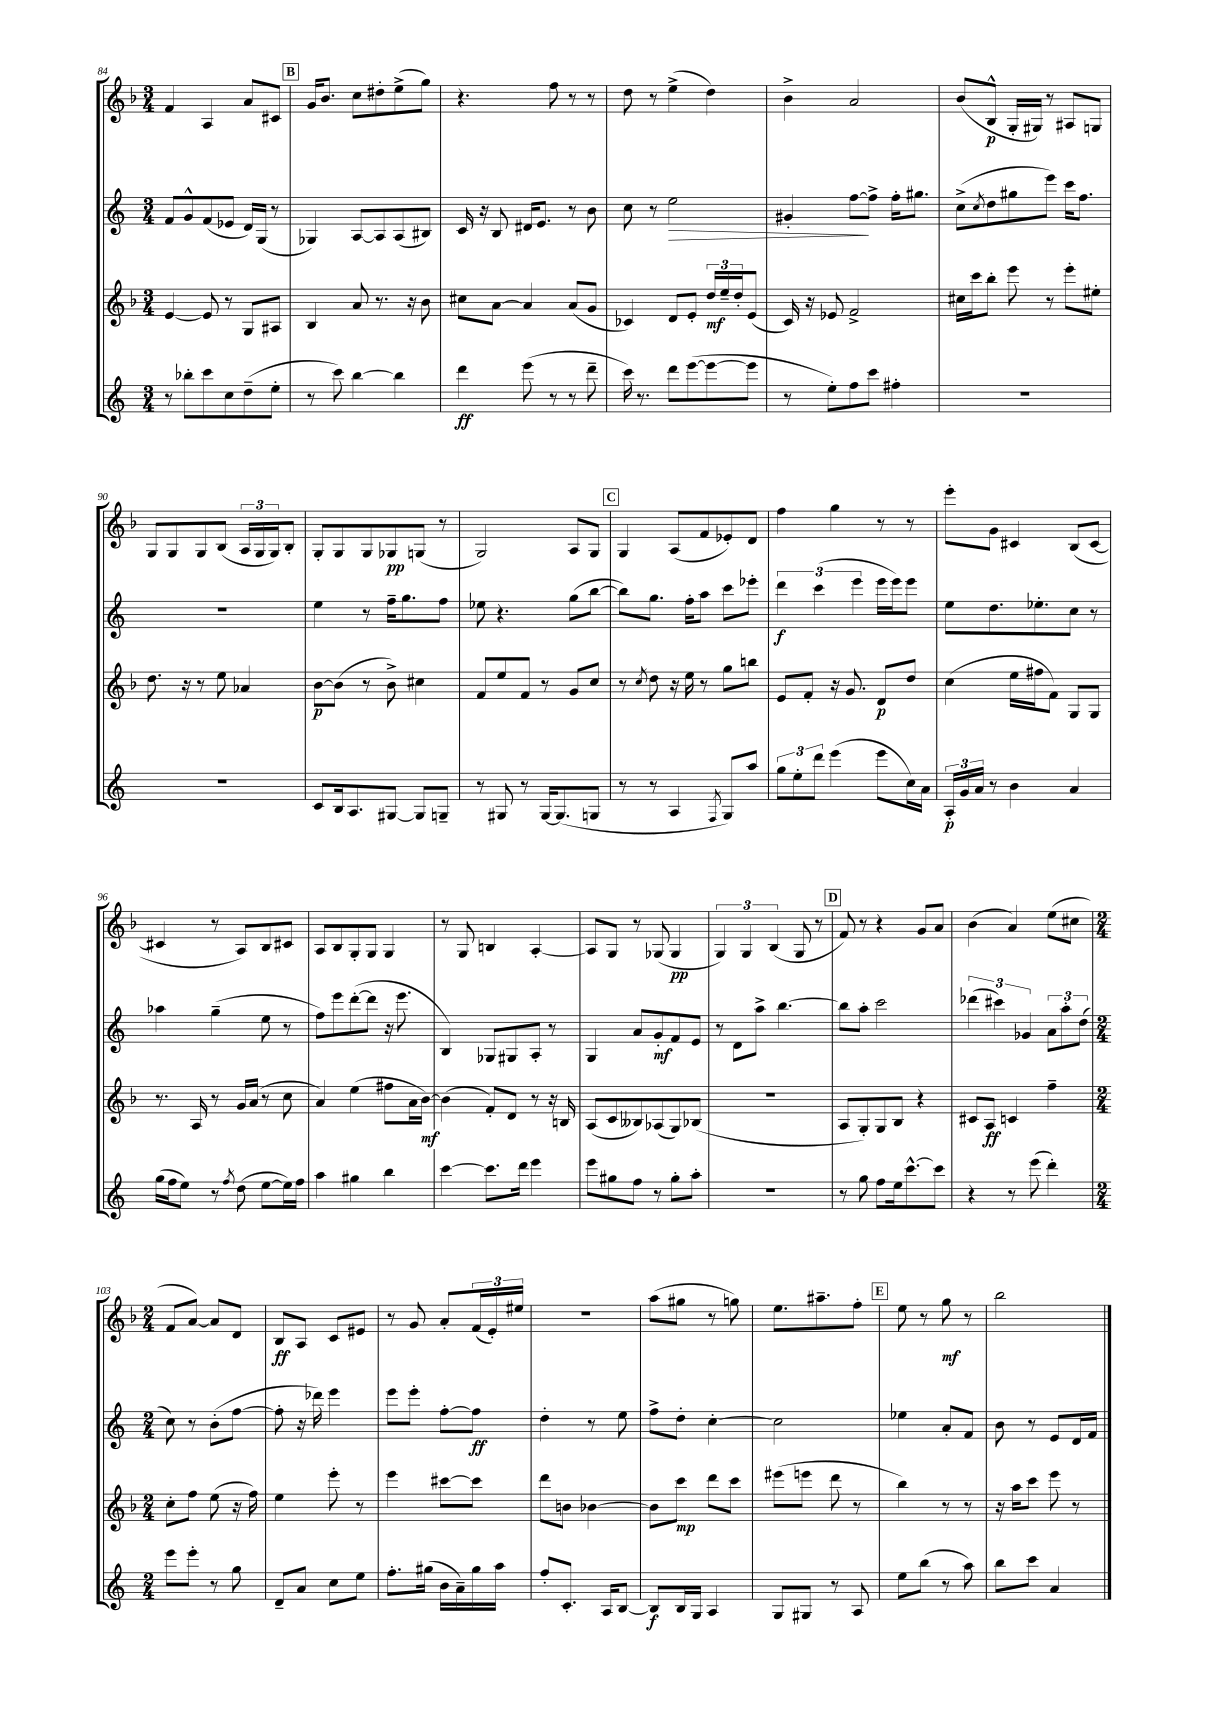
<<
\new StaffGroup <<
\new Staff = "s0" {
    \clef treble \key f \major \numericTimeSignature \time 3/4
    f'4 a4 a'8 cis'8 |
    \mark \markup { \box "B" } g'16 bes'8. c''8 dis''8-. e''8->( g''8) |
    r4. f''8 r8 r8 |
    d''8 r8 e''4->( d''4) |
    bes'4-> a'2 |
    bes'8( bes8-^\p g16-. gis16) r8 ais8 g8 |
    g8 g8 g8 bes8( \tuplet 3/2 { a16 g16 g16) } bes8-. |
    g8-. g8 g8 ges8\pp g8( r8 |
    g2) a8 g8 |
    \mark \markup { \box "C" } g4 a8( f'8 ees'8-.) d'8 |
    f''4 g''4 r8 r8 |
    e'''8-. g'8 cis'4 bes8( cis'8~ |
    cis'4 r8 a8) bes8 cis'8 |
    a8 bes8 g8-. g8 g4 |
    r8 g8 b4 a4~-. |
    a8 g8 r8 ges8( ges4\pp |
    \tuplet 3/2 { g4) g4 bes4( } g8 r8 |
    \mark \markup { \box "D" } f'8) r8 r4 g'8 a'8 |
    bes'4( a'4) e''8( cis''8 |
    \numericTimeSignature \time 2/4 f'8 a'8~) a'8 d'8 |
    bes8\ff a8 c'8 eis'8 |
    r8 g'8 a'8-. \tuplet 3/2 { f'16( e'16-.) eis''16 } |
    R2 |
    a''8( gis''8 r8 g''8) |
    e''8. ais''8.-- f''8-. |
    \mark \markup { \box "E" } e''8 r8 g''8\mf r8 |
    bes''2 \bar "|." |
}
\new Staff = "s1" {
    \clef treble \key c \major \numericTimeSignature \time 3/4
    f'8 g'8-^ f'8( ees'8 d'16) g16( r8 |
    \mark \markup { \box "B" } ges4) a8~ a8 a8( bis8) |
    c'16 r16 b8 dis'16 e'8. r8 b'8 |
    c''8 r8 e''2\> |
    gis'4-. f''8~\! f''8-> f''16-. gis''8. |
    c''8->( \acciaccatura { c''8 } d''8 gis''8 e'''8) c'''16 f''8. |
    R2. |
    e''4 r8 f''16-- g''8. f''8 |
    ees''8 r4. g''8( b''8~ |
    \mark \markup { \box "C" } b''8) g''8. f''16-. a''8 c'''8 ees'''8-. |
    \tuplet 3/2 { d'''4\f c'''4( e'''4 } e'''16 e'''16) e'''8 |
    e''8 d''8. ees''8.-. c''8 r8 |
    aes''4 g''4--( e''8 r8 |
    f''8) e'''8 d'''8~-.( d'''8 r16 e'''8. |
    b4) ges8 gis8 a8-. r8 |
    g4 a'8 g'8-.\mf f'8 e'8 |
    r8 d'8 a''8-> b''4.~ |
    \mark \markup { \box "D" } b''8 a''8-. c'''2 |
    \tuplet 3/2 { des'''4( cis'''4) ges'4 } \tuplet 3/2 { a'8 a''8-. d''8( } |
    \numericTimeSignature \time 2/4 c''8) r8 b'8-.( f''8~ |
    f''8-. r16 des'''16) e'''4 |
    e'''8 e'''8-. f''8~-. f''8\ff |
    d''4-. r8 e''8 |
    f''8-> d''8-. c''4~-. |
    c''2 |
    \mark \markup { \box "E" } ees''4 a'8-. f'8 |
    b'8 r8 e'8 d'16 f'16 \bar "|." |
}
\new Staff = "s2" {
    \clef treble \key f \major \numericTimeSignature \time 3/4
    e'4~ e'8 r8 g8 ais8 |
    \mark \markup { \box "B" } bes4 a'8 r8. r16 bes'8 |
    cis''8 a'8~ a'4 a'8( g'8 |
    ces'4) d'8 e'8-. \tuplet 3/2 { d''16\mf e''16-- d''16-. } e'8( |
    c'16) r16 ees'8 f'2-> |
    cis''16 c'''16 bes''8-. e'''8 r8 e'''8-. eis''8-. |
    d''8. r16 r8 e''8 aes'4 |
    bes'8~\p bes'8( r8 bes'8->) cis''4 |
    f'8 e''8 f'8 r8 g'8 c''8 |
    \mark \markup { \box "C" } r8 \acciaccatura { c''8 } d''8 r16 e''16 r8 g''8 b''8 |
    e'8 f'8-. r16 g'8. d'8\p d''8 |
    c''4( e''16 fis''16 f'8) g8 g8 |
    r8. a16 r8 g'16 a'16( r8 c''8 |
    a'4) e''4( fis''8 a'16 bes'16~\mf) |
    bes'4( f'8-.) d'8 r8 r16 b16 |
    a8( c'8 beses8) aes8( g8) bes8( |
    R2. |
    \mark \markup { \box "D" } a8 g8-.) g8 bes8 r4 |
    cis'8 a8\ff c'4 f''4-- |
    \numericTimeSignature \time 2/4 c''8-. f''8 e''8( r16 f''16) |
    e''4 e'''8-. r8 |
    e'''4 cis'''8~ cis'''8 |
    d'''8 b'8 bes'4~ |
    bes'8 c'''8\mp d'''8 c'''8 |
    eis'''8( e'''8 d'''8 r8 |
    \mark \markup { \box "E" } bes''4) r8 r8 |
    r16 a''16 c'''8 e'''8 r8 \bar "|." |
}
\new Staff = "s3" {
    \clef treble \key c \major \numericTimeSignature \time 3/4
    r8 bes''8-. c'''8 c''8 d''8--( e''8-. |
    \mark \markup { \box "B" } r8 c'''8) b''4~ b''4 |
    d'''4\ff e'''8( r8 r8 d'''8-- |
    c'''16) r8. d'''8 e'''8~( e'''8~ e'''8 |
    r8 e''8-.) f''8 c'''8 fis''4-. |
    R2. |
    R2. |
    c'8 b16 a8. gis8~ gis8 g8-- |
    r8 gis8 r8 gis16~ gis8.( g8 |
    \mark \markup { \box "C" } r8 r8 a4 \acciaccatura { f8 } g8) a''8 |
    \tuplet 3/2 { g''8 e''8-. d'''8 } e'''4( e'''8 c''16) a'16 |
    \tuplet 3/2 { a16-.\p g'16 a'16 } r8 b'4 a'4 |
    g''16( f''16 e''8) r8 \acciaccatura { f''8 } d''8( e''8~ e''16) f''16 |
    a''4 gis''4 b''4 |
    c'''4~ c'''8. d'''16 e'''4 |
    e'''8 gis''8 f''8 r8 gis''8-. a''8-. |
    R2. |
    \mark \markup { \box "D" } r8 g''8 f''8 e''16 c'''8.~-^ c'''8 |
    r4 r8 e'''8( d'''4-.) |
    \numericTimeSignature \time 2/4 e'''8 e'''8-. r8 g''8 |
    d'8-- a'8 c''8 e''8 |
    f''8.-. gis''16( b'16 a'16--) gis''16 a''16 |
    f''8-. c'8.-. a16 b8~ |
    b8\f b16 g16 a4 |
    g8 gis8 r8 a8 |
    \mark \markup { \box "E" } e''8 b''8( r8 a''8) |
    b''8 c'''8 a'4 \bar "|." |
}
>>
>>
\layout { \context { \Score currentBarNumber = #84 } }
